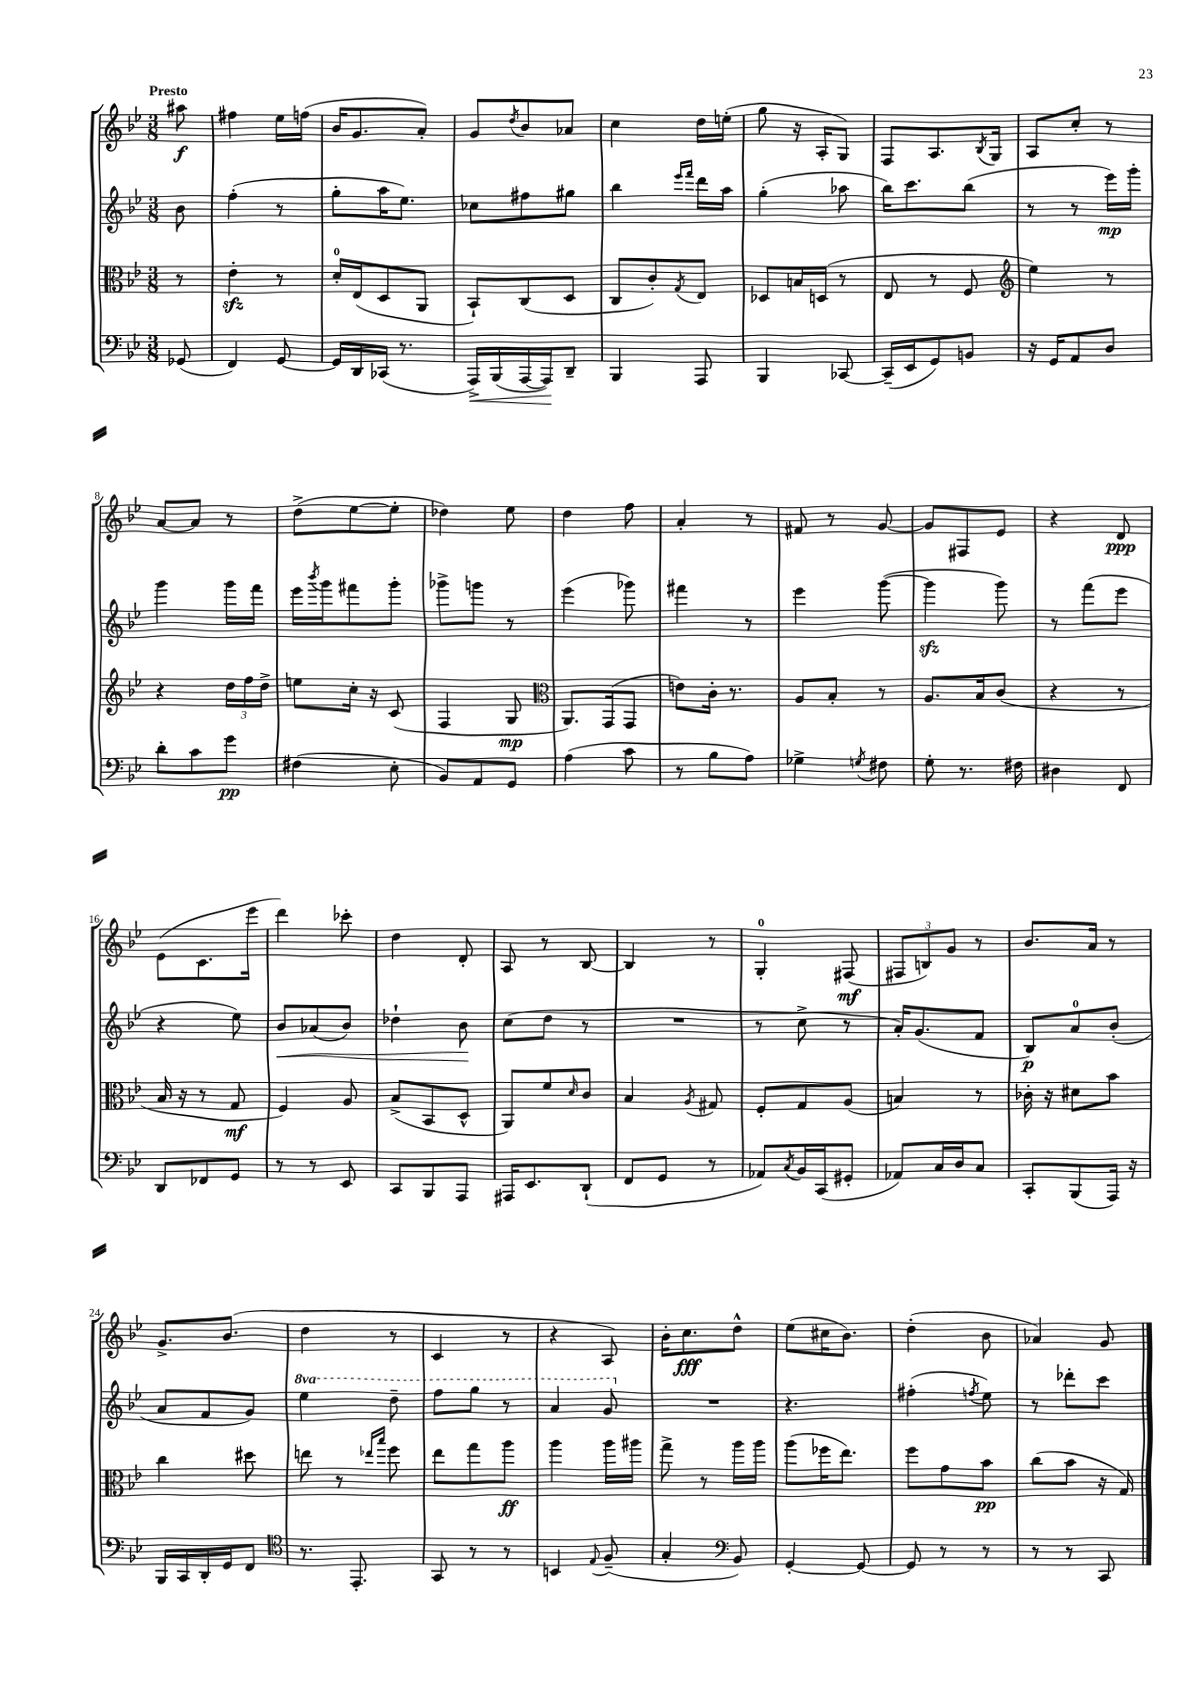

**kern	**kern	**kern	**kern
*staff4	*staff3	*staff2	*staff1
*clefF4	*clefC3	*clefG2	*clefG2
*k[b-e-]	*k[b-e-]	*k[b-e-]	*k[b-e-]
*M3/8	*M3/8	*M3/8	*M3/8
(8GG-/	8r	8b-\	8aa#\
=	=	=	=
4FF/)	4e-'\	(4ff'\	4ff#\
[8GG/	8r	8r	16ee-\LL
.	.	.	(16ff\JJ
=	=	=	=
16GG/]LL	16d'/LL	8gg'\L	16b-/LK
16DD/	(16E-/J	.	8.g/
(16CC-/JJ	8D/	16aa\K	.
8.r	.	8.ee-\J)	.
.	8AA/J	.	8a'/J)
=	=	=	=
16AAA^/LL)	8BB-`/L)	8cc-\L	8g/L
(16BBB-/	.	.	.
.	.	.	8qdd/
[16AAA/	(8C/	8ff#\	8b-/
16AAA/]J)	.	.	.
8DD~/J	8D/J	8gg#\J	8a-/J
=	=	=	=
4BBB-/	8C/L	4bb-\	4cc\
.	8c'/)	.	.
.	.	16qqeee-/LL	.
.	8qG/	16qqfff/JJ	.
8AAA/	8E-/J	16ddd\LL	16dd\LL
.	.	16aa\JJ	(16ee'\JJ
=	=	=	=
4BBB-/	8D-/L	(4gg'\	8gg\
.	16B/L	.	16r
.	(16D/JJ	.	16A'/LK
[8CC-/	8r	8aa-\	8G/J)
=	=	=	=
(16CC-~/]LL	8E-/	16bb-\LK)	8F/L
16EE-/J	.	8.ccc\	.
8GG/)	8r	.	8.A/
8BB/J	8F/	(8bb-\J	.
.	.	.	8qB-/
.	.	.	16G/Jk
=	=	=	=
*	*clefG2	*	*
16r	4ee-\)	8r	8A/L
16GG/LK	.	.	.
8AA/	.	8r	8cc'/J
8D/J	8r	16eee-\LL)	8r
.	.	16ggg'\JJ	.
=	=	=	=
8d'\L	4r	4ggg\	[8a/L
8c\	.	.	8a/]J
8g\J	24dd\LL	16ggg\LL	8r
.	24ff\	.	.
.	.	16fff\JJ	.
.	24dd^\JJ	.	.
=	=	=	=
(4F#\	8ee\L	16eee-\LL	(8dd^\L
.	.	8qbbb-/	.
.	.	16ggg\J	.
.	16cc'\Jk	8fff#\	[8ee-\
.	16r	.	.
8E-'\	(8c/	8ggg'\J	8ee-'\]J
=	=	=	=
8BB-/L)	4F/	8ggg-^\L	4dd-\)
8AA/	.	8ggg\J	.
8GG/J	8G/	8r	8ee-\
=	=	=	=
*	*clefC3	*	*
(4A\	8.AA/L)	(4eee-\	4dd\
.	(16GG/k	.	.
8c\	8GG/J	8ggg-\)	8ff\
=	=	=	=
8r	8e\L)	4fff#\	4a'/
8B-\L	16c'\Jk	.	.
.	8.r	.	.
8A\J)	.	8r	8r
=	=	=	=
4G-^\	8A/L	4eee-\	8f#/
.	8B-'/J	.	8r
8qG/	.	.	.
8F#\	8r	([8ggg\	[8g/
=	=	=	=
8G'\	8.A/L	4ggg\]	8g/]L
8.r	.	.	8F#/
.	16B-/k	.	.
.	(8c/J	8ggg\)	8e-/J
16F#\	.	.	.
=	=	=	=
4D#\	4r	8r	4r
.	.	(8fff\L	.
8FF/	8r	8eee-\J	8d/
=	=	=	=
8DD/L	16B-/	4r	(8e-\L
.	16r	.	.
8FF-/	8r	.	8.c\
8GG/J	8G/	8ee-\)	.
.	.	.	16eee-\Jk
=	=	=	=
8r	4F/)	8b-/L	4ddd\)
8r	.	(8a-/	.
8EE-/	8A/	8b-/J)	8ccc-'\
=	=	=	=
8CC/L	(8B-^/L	4dd-`\	4dd\
8BBB-/	8BB-/	.	.
8AAA/J	8D^^/J	8b-\	8d'/
=	=	=	=
16AAA#/LK	8AA/L)	(8cc\L	8A/
8.EE-/	.	.	.
.	8f/	8dd\J	8r
.	16qqd/	.	.
(8DD`/J	8c/J	8r	[8B-/
=	=	=	=
8FF/L	4B-/	4.r	4B-/]
8GG/J	.	.	.
.	8qA/	.	.
8r	8G#/	.	8r
=	=	=	=
8AA-/L)	8F'/L	8r	4G'/
8qC/	.	.	.
16BB-/L	8G/	8cc^\	.
(16CC/J	.	.	.
8GG#'/J	(8A/J	8r	(8F#/
=	=	=	=
8AA-/L)	4B/)	16a'/LK)	12F#/L
.	.	(8.g/	.
.	.	.	12B/)
16C/L	.	.	.
.	.	.	12g/J
16D/J	.	.	.
8C/J	8r	8f/J	8r
=	=	=	=
8CC'/L	16c-'\	8B-/L)	8.b-/L
.	16r	.	.
(8BBB-/	8d#\L	8a/	.
.	.	.	16a/Jk
16AAA/Jk)	8b-\J	(8b-'/J	8r
16r	.	.	.
=	=	=	=
16BBB-/LL	4cc\	8a/L	8.g^/L
16CC/	.	.	.
16DD'/	.	8f/	.
16GG/J	.	.	(8.b-/J
8FF/J	8dd#\	8g/J)	.
=	=	=	=
*clefC4	*	*	*
8.r	8ee\	4eee-\	4dd\
.	8r	.	.
8.EE-'/	.	.	.
.	16qqee-/LL	.	.
.	16qqbb-/JJ	.	.
.	8ff\	8ddd~\	8r
=	=	=	=
8GG/	8ee-\L	8fff\L	4c/
8r	8gg\	8ggg\J	.
8r	8aa\J	8r	8r
=	=	=	=
4BB/	4aa\	4aa/	4r
8qqE-/	.	.	.
(8F~/	16aa\LL	8gg/	8A/)
.	16aa#\JJ	.	.
=	=	=	=
4G'/	8gg^\	4.r	16b-'\LK
.	.	.	8.cc\
.	8r	.	.
*clefF4	*	*	*
8BB-/)	16aa\LL	.	8dd^^\J
.	16aa\JJ	.	.
=	=	=	=
[4GG'/	(8aa\L	4.r	(8ee-\L
.	16ff-\K	.	16cc#\K
.	8.ee-\J)	.	8.b-\J)
8GG/_	.	.	.
=	=	=	=
8GG/]	8ff\L	(4ff#'\	(4dd'\
8r	8g\	.	.
.	.	8qff/	.
8r	8b-\J	8ee-\)	8b-\
=	=	=	=
8r	(8cc\L	8r	4a-/)
8r	8b-\J	8ddd-'\L	.
8CC/	16r	8ccc\J	8g/
.	16G/)	.	.
==	==	==	==
*-	*-	*-	*-
